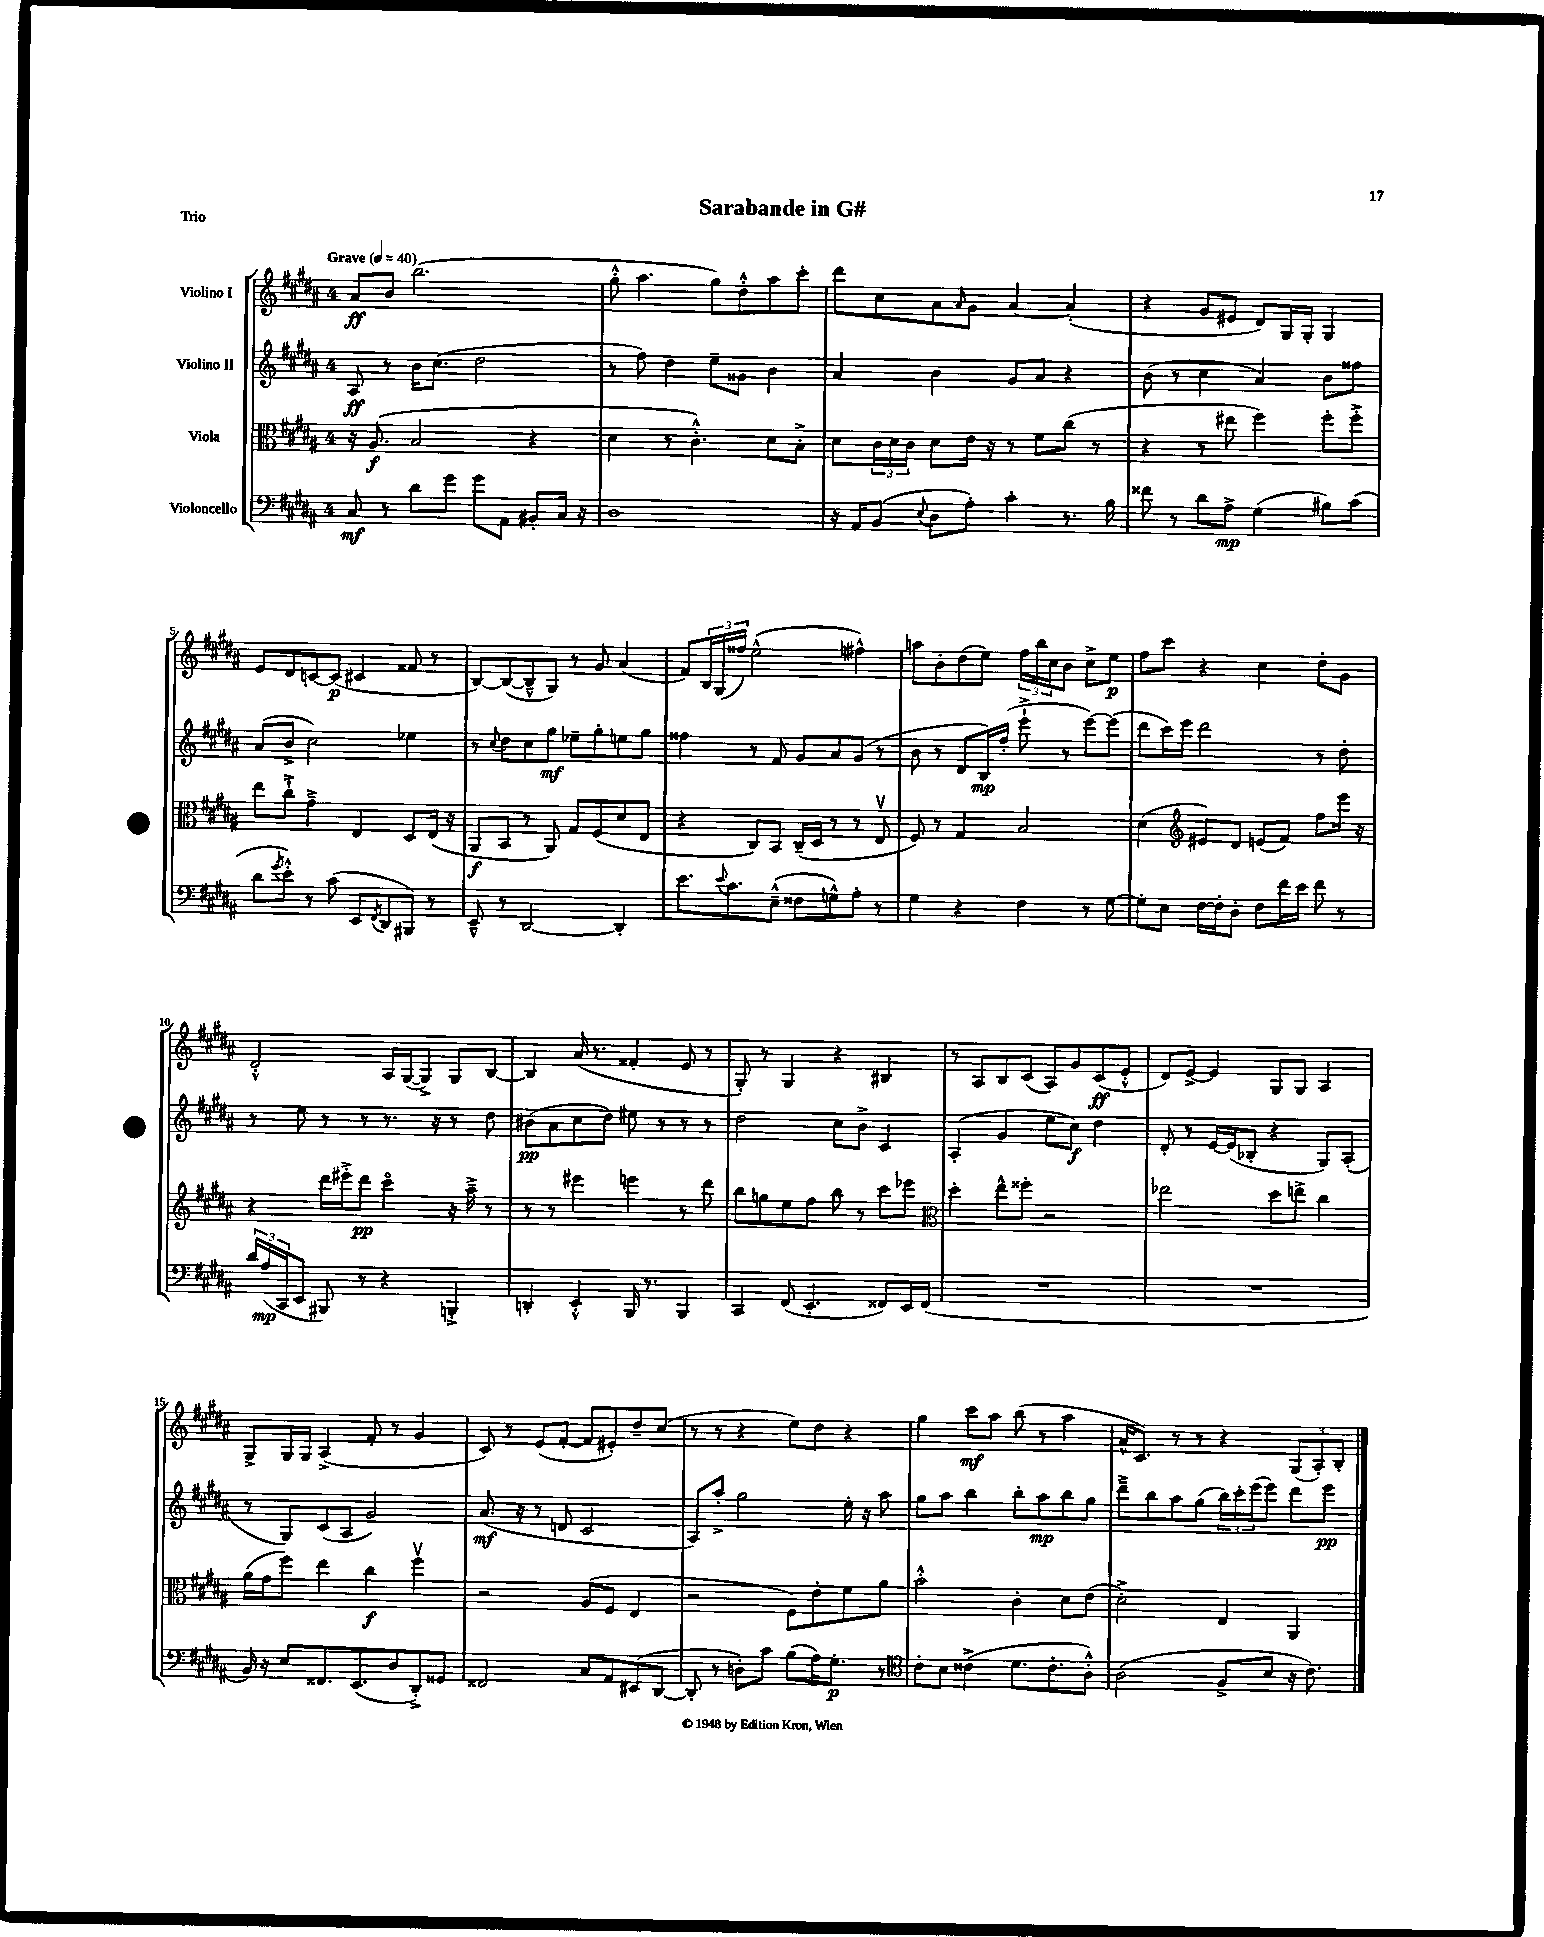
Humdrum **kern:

**kern	**dynam	**kern	**dynam	**kern	**dynam	**kern	**dynam
*part4	*part4	*part3	*part3	*part2	*part2	*part1	*part1
*staff4	*staff4	*staff3	*staff3	*staff2	*staff2	*staff1	*staff1
*I"Violoncello	*	*I"Viola	*	*I"Violino II	*	*I"Violino I	*
*clefF4	*	*clefC3	*	*clefG2	*	*clefG2	*
*k[f#c#g#d#a#]	*	*k[f#c#g#d#a#]	*	*k[f#c#g#d#a#]	*	*k[f#c#g#d#a#]	*
*M4/4	*	*M4/4	*	*M4/4	*	*M4/4	*
*MM40	*	*MM40	*	*MM40	*	*MM40	*
=1	=1	=1	=1	=1	=1	=1	=1
!	!	!	!	!	!	!LO:TX:a:B:t=Grave	!
8C#/	mf	16r	.	8A#/	ff	8a#/L	ff
.	.	(8.A#/	f	.	.	.	.
8r	.	.	.	8r	.	8b/J	.
8d#\L	.	2B/	.	16b\KL	.	(2.bb\	.
.	.	.	.	(8.cc#\J	.	.	.
8g#\J	.	.	.	.	.	.	.
8g#\L	.	.	.	2dd#\	.	.	.
8AA#\J	.	.	.	.	.	.	.
8BB#X'/L	.	4r	.	.	.	.	.
16C#/Jk	.	.	.	.	.	.	.
16r	.	.	.	.	.	.	.
=2	=2	=2	=2	=2	=2	=2	=2
1D#	.	4d#\	.	8r	.	8gg#'^^\	.
.	.	.	.	8ff#\)	.	4.aa#\	.
.	.	8r	.	4dd#\	.	.	.
.	.	4.c#'^^\)	.	.	.	.	.
.	.	.	.	8ee~\L	.	8gg#\L)	.
.	.	.	.	8g##X\J	.	8dd#'^^\	.
.	.	8d#\L	.	4b\	.	8aa#\	.
.	.	8B'^\J	.	.	.	8ccc#'\J	.
=3	=3	=3	=3	=3	=3	=3	=3
16r	.	8d#\L	.	4a#/	.	8ddd#\L	.
16AA#/KL	.	.	.	.	.	.	.
(8BB/J	.	24c#\L	.	.	.	8cc#\	.
.	.	24d#\	.	.	.	.	.
.	.	24c#\JJ	.	.	.	.	.
8qqE/	.	.	.	.	.	.	.
8D#\L	.	8d#\L	.	4b\	.	8a#\	.
.	.	.	.	.	.	16qqa#/	.
8A#'\J)	.	16e\Jk	.	.	.	8g#\J	.
.	.	16r	.	.	.	.	.
4c#'\	.	8r	.	8g#/L	.	[4a#/	.
.	.	8f#\L	.	8a#/J	.	.	.
8.r	.	(8cc#\J	.	4r	.	(4a#'/]	.
.	.	8r	.	.	.	.	.
16B\	.	.	.	.	.	.	.
=4	=4	=4	=4	=4	=4	=4	=4
8f##X\	.	4r	.	(8b\	.	4r	.
8r	.	.	.	8r	.	.	.
8d#\L	.	8r	.	4cc#\	.	8g#/L	.
8A#^\J	mp	8ee#X\	.	.	.	8e#X/J	.
(4G#\	.	4ff#\)	.	4a#/)	.	8d#/L)	.
.	.	.	.	.	.	16G#/L	.
.	.	.	.	.	.	16G#'/JJ	.
8B#X\L)	.	8ff#'\L	.	8b\L	.	4G#/	.
(8c#\J	.	8ff#'^\J	.	8ff##X\J	.	.	.
!!LO:LB:g=z
=5	=5	=5	=5	=5	=5	=5	=5
8d#\L	.	8ee\L	.	(8a#/L	.	8e/L	.
8qg#/	.	.	.	.	.	.	.
8e'^^\J)	.	8cc#`^\J	.	8b^/J	.	8d#/	.
8r	.	4g#~^\	.	2cc#\)	.	[8cn/	.
(8c#\	.	.	.	.	.	(8c/J]	p
8EE/L	.	4E/	.	.	.	4c#X/	.
8qFF#/	.	.	.	.	.	.	.
8DD#/	.	.	.	.	.	.	.
8BBB#X/J)	.	8D#/L	.	4ee-X\	.	8f##X/	.
8r	.	(16E/Jk	.	.	.	8r	.
.	.	16r	.	.	.	.	.
=6	=6	=6	=6	=6	=6	=6	=6
8EE~^^/	.	8AA#/L	f	8r	.	[8B/L)	.
.	.	.	.	8qqcc#/	.	.	.
8r	.	8BB/J	.	8dd#\L	.	(8B/_	.
[2DD#/	.	8r	.	8cc#\	.	8B~^^/]	.
.	.	8AA#/)	.	8gg#\J	mf	8G#/J)	.
.	.	8G#/L	.	8ee-X~\L	.	8r	.
.	.	(8F#/	.	8gg#'\	.	8g#/	.
4DD#'/]	.	8d#/	.	8een\	.	(4a#/	.
.	.	8E/J	.	8gg#\J	.	.	.
=7	=7	=7	=7	=7	=7	=7	=7
8.e\L	.	4r	.	4ff##X\	.	8f#/L)	.
.	.	.	.	.	.	24B/L	.
.	.	.	.	.	.	(24G#/	.
8qqe/	.	.	.	.	.	.	.
8.c#\	.	.	.	.	.	.	.
.	.	.	.	.	.	24ff##X/JJ)	.
.	.	8C#/L)	.	8r	.	(2ee^^\	.
(8E~^^\J	.	8BB/J	.	8f#/	.	.	.
8F##X\L	.	(16C#~/LL	.	8g#/L	.	.	.
.	.	16D#/JJ	.	.	.	.	.
8Gn^^\)	.	8r	.	8a#/	.	.	.
8A#'\J	.	8r	.	(8g#/J	.	4ff#X^^\)	.
8r	.	8Ev/	.	8r	.	.	.
=8	=8	=8	=8	=8	=8	=8	=8
4G#\	.	8F#/)	.	8b\	.	8aan\L	.
.	.	8r	.	8r	.	8b'\	.
4r	.	4G#/	.	8d#/L	.	(8dd#\	.
.	.	.	.	16B/L)	mp	8ee\J)	.
.	.	.	.	(16ff#'/JJ	.	.	.
4F#\	.	2B/	.	8eee`^\	.	24ff#\LL	.
.	.	.	.	.	.	24bb\	.
.	.	.	.	.	.	24cc#\J	.
.	.	.	.	8r	.	8b\J	.
8r	.	.	.	[8eee\L)	.	8cc#^\L	.
[8G#\	.	.	.	(8eee\J]	.	8ee\J	p
=9	=9	=9	=9	=9	=9	=9	=9
8G#'\L]	.	(4d#\	.	8ddd#\L	.	8ff#\L	.
8E\J	.	.	.	16ccc#\L)	.	8ccc#\J	.
.	.	.	.	16eee\JJ	.	.	.
*	*	*clefG2	*	*	*	*	*
[16F#\LL	.	8e#X/L)	.	2ddd#\	.	4r	.
16F#'\J]	.	.	.	.	.	.	.
8D#'\J	.	8d#/J	.	.	.	.	.
8F#\L	.	(8en/L	.	.	.	4cc#\	.
16f#\L	.	8f#/J)	.	.	.	.	.
16e\JJ	.	.	.	.	.	.	.
8f#\	.	8ff#\L	.	8r	.	8dd#'\L	.
8r	.	16eee\Jk	.	8dd#'\	.	8g#\J	.
.	.	16r	.	.	.	.	.
!!LO:LB:g=z
=10	=10	=10	=10	=10	=10	=10	=10
24d#/LL	.	4r	.	8r	.	2d#'^^/	.
(24A#/	mp	.	.	.	.	.	.
24CC#/J	.	.	.	.	.	.	.
8EE/J	.	.	.	8ee\	.	.	.
8BBB#X/)	.	16ddd#\LL	.	8r	.	.	.
.	.	16eee#X'^\J	.	.	.	.	.
8r	.	8ddd#\J	pp	8r	.	.	.
4r	.	4ccc#\	.	8.r	.	16A#/LL	.
.	.	.	.	.	.	([16G#/J	.
.	.	.	.	.	.	8G#^/J])	.
.	.	.	.	16r	.	.	.
4BBBn'^/	.	16r	.	8r	.	8G#/L	.
.	.	16aa#~^\	.	.	.	.	.
.	.	8r	.	8dd#\	.	[8B/J	.
=11	=11	=11	=11	=11	=11	=11	=11
4DDn'/	.	8r	.	(8b#X\L	pp	4B/]	.
.	.	8r	.	8a#\	.	.	.
4EE'^^/	.	4eee#X\	.	8cc#\	.	(16a#/	.
.	.	.	.	.	.	8.r	.
.	.	.	.	8dd#\J)	.	.	.
16BBB/	.	4eeen\	.	8ee#X\	.	4f##X'/	.
8.r	.	.	.	.	.	.	.
.	.	.	.	8r	.	.	.
4BBB/	.	8r	.	8r	.	8e/	.
.	.	8ddd#\	.	8r	.	8r	.
=12	=12	=12	=12	=12	=12	=12	=12
4CC#/	.	8bb\L	.	2dd#\	.	8G#'/)	.
.	.	8ggn\	.	.	.	8r	.
(8FF#/	.	8ee\	.	.	.	4G#/	.
4.EE'/	.	8ff#\J	.	.	.	.	.
.	.	8bb\	.	8cc#\L	.	4r	.
.	.	8r	.	8b^\J	.	.	.
8FF##X/L)	.	8ccc#\L	.	4c#/	.	4B#X/	.
16EE/L	.	8eee-X\J	.	.	.	.	.
(16FF##/JJ	.	.	.	.	.	.	.
=13	=13	=13	=13	=13	=13	=13	=13
*	*	*clefC3	*	*	*	*	*
1r	.	4dd#'\	.	(4A#'/	.	8r	.
.	.	.	.	.	.	8A#/L	.
.	.	8ee^^\L	.	4g#/	.	8B/	.
.	.	8ff##X'\J	.	.	.	(8c#/J	.
.	.	2r	.	8ee\L	.	8A#/L)	.
.	.	.	.	8cc#\J)	f	8g#/	.
.	.	.	.	4dd#\	.	(8c#/	ff
.	.	.	.	.	.	8e'^^/J	.
=14	=14	=14	=14	=14	=14	=14	=14
1r	.	2ee-X\	.	8d#'/	.	8d#/L)	.
.	.	.	.	8r	.	[8e^/J	.
.	.	.	.	[16e/LL	.	4e/]	.
.	.	.	.	(16e/J]	.	.	.
.	.	.	.	8B-X'/J	.	.	.
.	.	8dd#\L	.	4r	.	8G#/L	.
.	.	8een^\J	.	.	.	8G#/J	.
.	.	4cc#\	.	8G#/L)	.	4A#/	.
.	.	.	.	(8A#'/J	.	.	.
!!LO:LB:g=z
=15	=15	=15	=15	=15	=15	=15	=15
16BB/)	.	(16a#\LL	.	8r	.	8G#^/L	.
16r	.	16g#\J	.	.	.	.	.
8E/L	.	8ff#\J)	.	8G#/L)	.	16G#/L	.
.	.	.	.	.	.	16G#/JJ	.
8.FF##X/	.	4ee\	.	(8c#/	.	(4A#^/	.
.	.	.	.	8A#/J	.	.	.
(8.EE/	.	.	.	.	.	.	.
.	.	4cc#\	f	2g#/)	.	8f#'/	.
8D#/	.	.	.	.	.	8r	.
8DD#'^/)	.	4ff#v\	.	.	.	4g#/	.
8GG##X/J	.	.	.	.	.	.	.
=16	=16	=16	=16	=16	=16	=16	=16
2FF##X/	.	2r	.	(8.a#/	mf	8c#/)	.
.	.	.	.	.	.	8r	.
.	.	.	.	16r	.	.	.
.	.	.	.	8r	.	(8e/L	.
.	.	.	.	8dn/	.	[8f#'/J	.
8C#/L	.	(8A#/L	.	2c#/	.	8f#/L]	.
8AA#/	.	8F#/J	.	.	.	8e#X'/)	.
(8EE#X/	.	4E/	.	.	.	8dd#~/	.
[8DD#/J	.	.	.	.	.	(8cc#/J	.
=17	=17	=17	=17	=17	=17	=17	=17
8DD#'/]	.	2r	.	8A#/L)	.	8r	.
8r	.	.	.	8aa#'^/J	.	8r	.
8Dn'\L)	.	.	.	2gg#\	.	4r	.
8c#\J	.	.	.	.	.	.	.
(8B\L	.	8F#\L)	.	.	.	8ee\L)	.
16A#\K)	.	8e'\	.	.	.	8dd#\J	.
8.G#'\J	p	.	.	.	.	.	.
.	.	8f#\	.	16ee'\	.	4r	.
.	.	.	.	16r	.	.	.
8r	.	8a#\J	.	8aa#\	.	.	.
=18	=18	=18	=18	=18	=18	=18	=18
*clefC4	*	*	*	*	*	*	*
8c#'\L	.	2b'^^\	.	8gg#\L	.	4gg#\	.
8B\J	.	.	.	8aa#\J	.	.	.
(4c##X^\	.	.	.	4bb\	.	8ccc#\L	mf
.	.	.	.	.	.	8aa#\J	.
8.d#\L	.	4c#'\	.	8bb'\L	.	(8bb\	.
.	.	.	.	8aa#\	mp	8r	.
8.c##'\	.	.	.	.	.	.	.
.	.	8d#\L	.	8bb\	.	4aa#\	.
8A#'^^\J)	.	(8e\J	.	8gg#\J	.	.	.
=19	=19	=19	=19	=19	=19	=19	=19
(2A#\	.	2d#'^\)	.	8ddd#~^\L	.	16a#^^/KL	.
.	.	.	.	.	.	8.c#/J)	.
.	.	.	.	8bb\	.	.	.
.	.	.	.	8aa#\	.	8r	.
.	.	.	.	(8gg#\J	.	8r	.
8F#^/L	.	4E/	.	24bb\LL)	.	4r	.
.	.	.	.	24ccc#'\	.	.	.
.	.	.	.	(24eee\J	.	.	.
8B/J	.	.	.	8eee\J)	.	.	.
16r	.	4AA#/	.	8ddd#\L	.	(12G#/L	.
8.c#\)	.	.	.	.	.	.	.
.	.	.	.	.	.	12A#'/)	.
.	.	.	.	8eee\J	pp	.	.
.	.	.	.	.	.	12B'/J	.
==	==	==	==	==	==	==	==
*-	*-	*-	*-	*-	*-	*-	*-
